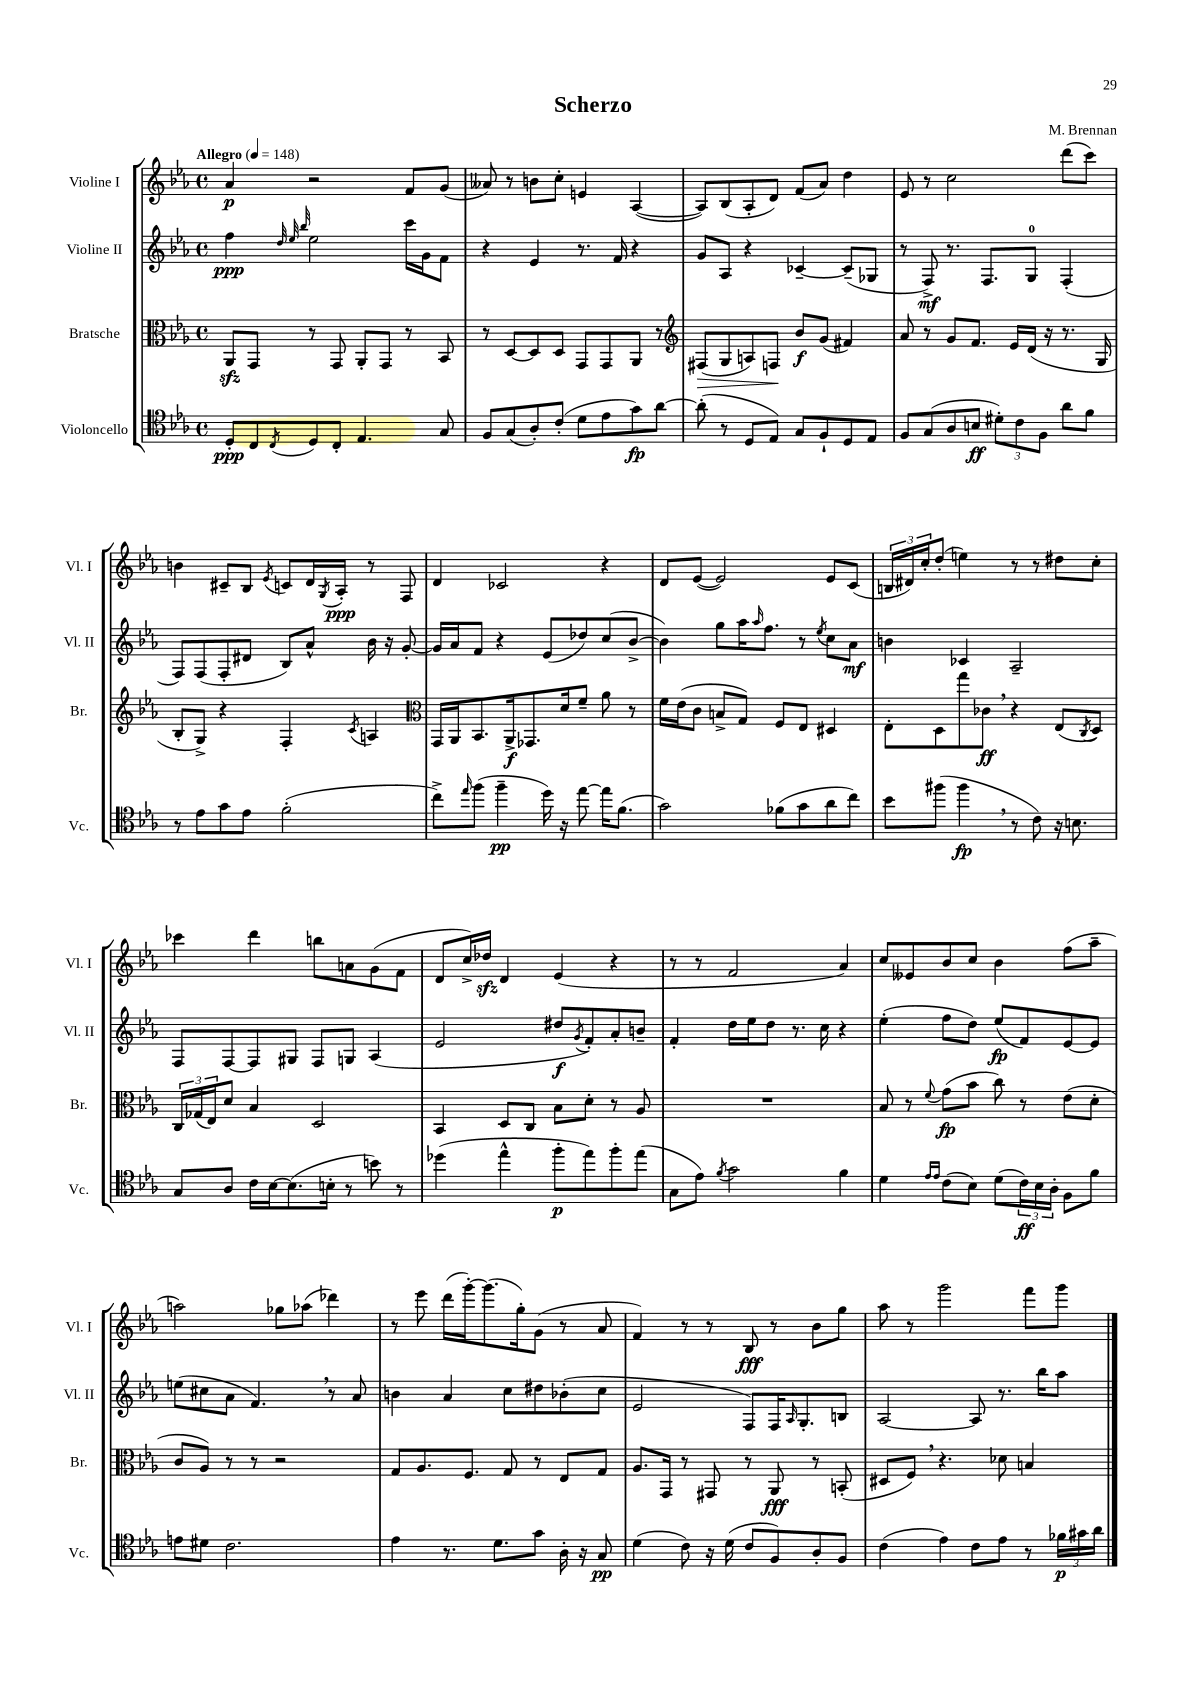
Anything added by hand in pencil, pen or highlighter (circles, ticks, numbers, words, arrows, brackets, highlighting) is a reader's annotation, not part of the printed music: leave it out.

**kern	**kern	**kern	**kern
*staff4	*staff3	*staff2	*staff1
*clefC4	*clefC3	*clefG2	*clefG2
*k[b-e-a-]	*k[b-e-a-]	*k[b-e-a-]	*k[b-e-a-]
*M4/4	*M4/4	*M4/4	*M4/4
*met(c)	*met(c)	*met(c)	*met(c)
*MM148	*MM148	*MM148	*MM148
8D'	8AA-	4ff	4a-
8C	8GG	.	.
.	.	32qqdd	.
.	.	32qqee-	.
8qC	.	32qqbb-	.
8D	8r	2ee-	2r
8C'	8GG	.	.
4.E-	8AA-'	.	.
.	8GG	.	.
.	8r	16ccc	8f
.	.	16g	.
8G	8BB-	8f	(8g
=	=	=	=
8F	8r	4r	8a--)
(8G	[8D	.	8r
8A-')	8D]	4e-	8b
(8c'	8D	.	8cc'
8d	8GG	8.r	4e
8e-	8GG	.	.
.	.	16f	.
8g)	8AA-	4r	([4A-
[8a-	8r	.	.
=	=	=	=
*	*clefG2	*	*
(8a-']	(8F#	8g	8A-])
8r	8G	8A-	(8B-
8D	8A)	4r	8A-'
8E-)	8F	.	8d)
8G	8b-	[4c-~	(8f
8F`	(8g	.	8a-)
8D	4f#)	(8c-~]	4dd
8E-	.	8G-	.
=	=	=	=
8F	8a-	8r	8e-
(8G	8r	8F^)	8r
8A-	8g	8.r	2cc
8B	8.f	.	.
.	.	8.F	.
12d#')	.	.	.
.	16e-	.	.
12c	.	.	.
.	(16d	8G	.
12F	.	.	.
.	16r	.	.
8a-	8.r	(4F'	(8ddd
8f	.	.	8ccc)
.	16G	.	.
=	=	=	=
8r	8B-'	8F)	4b
8e-	8G^)	(8F	.
8g	4r	8F'	8c#~
8e-	.	8d#	8B-
.	.	.	8qe-
(2f'	4F'	8B-)	8c
.	.	8a-^^	16d
.	.	.	8qG
.	.	.	16A-'
.	8qc	.	.
.	4A	16b-	8r
.	.	16r	.
.	.	[8g'	8F
=	=	=	=
*	*clefC3	*	*
8cc^)	16GG	16g]	4d
.	16AA-	16a-	.
16qqee-	.	.	.
(8ff	8.BB-	8f	.
4ff~	.	4r	2c-
.	16AA-^	.	.
.	8.GG-	.	.
16dd)	.	(8e-	.
16r	16d	.	.
[8ee-	8f~	8dd-)	.
16ee-]	8a-	(8cc	4r
(8.f	.	.	.
.	8r	[8b-^	.
=	=	=	=
2g)	16f	4b-])	8d
.	(16e-	.	.
.	8c	.	([8e-
.	8B^	8gg	2e-])
.	8G)	16aa-	.
.	.	16qqaa-	.
.	.	8.ff	.
(8f-	8F	.	.
8g	8E-	8r	.
.	.	8qee-	.
8a-	4D#	8cc	8e-
8cc)	.	8a-	(8c
=	=	=	=
8b-	8E-'	4b	24B
.	.	.	24d#)
.	.	.	24cc'
(8ff#	8D	.	(8dd'
4ff#	8gg	4c-	4ee)
.	8c-	.	.
8r	4r	2A-~	8r
8c)	.	.	8r
16r	(8E-	.	8dd#
8.B	.	.	.
.	8qC	.	.
.	8D)	.	8cc'
=	=	=	=
8G	24C	8F	4ccc-
.	(24G-	.	.
.	24E-)	.	.
8A-	8d	[8F	.
16c	4B-	8F]	4ddd
[16B-	.	.	.
(8.B-]	.	8G#	.
.	2D	8F	8bb
16B'	.	.	.
8r	.	8G	8a
8b)	.	(4A-	(8g
8r	.	.	8f
=	=	=	=
(4dd-	4BB-	2e-	8d
.	.	.	16cc^)
.	.	.	16dd-
4ee-^^	8D	.	4d
.	8C	.	.
8ff'	8B-	8dd#	(4e-
.	.	8qg	.
8ee-)	8d'	8f')	.
8ff'	8r	8a-'	4r
(8ee-	8A-	8b~	.
=	=	=	=
8G	1r	4f'	8r
8e-)	.	.	8r
8qf	.	.	.
2g	.	16dd	2f
.	.	16ee-	.
.	.	8dd	.
.	.	8.r	.
.	.	16cc	.
4f	.	4r	4a-)
=	=	=	=
4d	8B-	(4ee-'	8cc
.	8r	.	8e--
16qqe-	.	.	.
16qqe-	8qqf	.	.
(8c	(8g	8ff	8b-
8B-)	8b-	8dd)	8cc
(8d	8cc)	(8ee-	4b-
24c)	8r	8f)	.
24B-	.	.	.
24A-'	.	.	.
8F	(8e-	[8e-	(8ff
8f	8d'	8e-]	8aa-~
=	=	=	=
8e	8c	(8ee	2aa)
8d#	8A-)	8cc#	.
2.c	8r	8a-	.
.	8r	4.f)	.
.	2r	.	8gg-
.	.	.	(8aa-
.	.	8r	4ddd-)
.	.	8a-	.
=	=	=	=
4e-	8G	4b	8r
.	8.A-	.	8eee-
8.r	.	4a-	(16ddd
.	8.F	.	[16ggg')
.	.	.	(8.ggg]
8.d	.	.	.
.	8G	8cc	.
.	.	.	16gg')
8g	8r	8dd#	(8g
16A-'	8E-	(8b-'	8r
16r	.	.	.
8G	8G	8cc	8a-
=	=	=	=
(4d	8.A-	2e-	4f)
.	16GG	.	.
8c)	8r	.	8r
16r	8GG#	.	8r
(16d	.	.	.
8c	8r	8F)	8B-
8F)	8AA-	16F	8r
.	.	16qqA-	.
.	.	8.G'	.
8A-'	8r	.	8b-
8F	(8BB'	8B	8gg
=	=	=	=
(4c	8D#	[2A-	8aa-
.	8F)	.	8r
4e-)	4.r	.	2ggg
8c	.	8A-]	.
8e-	8d-	8.r	.
8r	4B	.	8fff
.	.	16bb-	.
24f-	.	8aa-	8ggg
24g#	.	.	.
24a-	.	.	.
==	==	==	==
*-	*-	*-	*-
